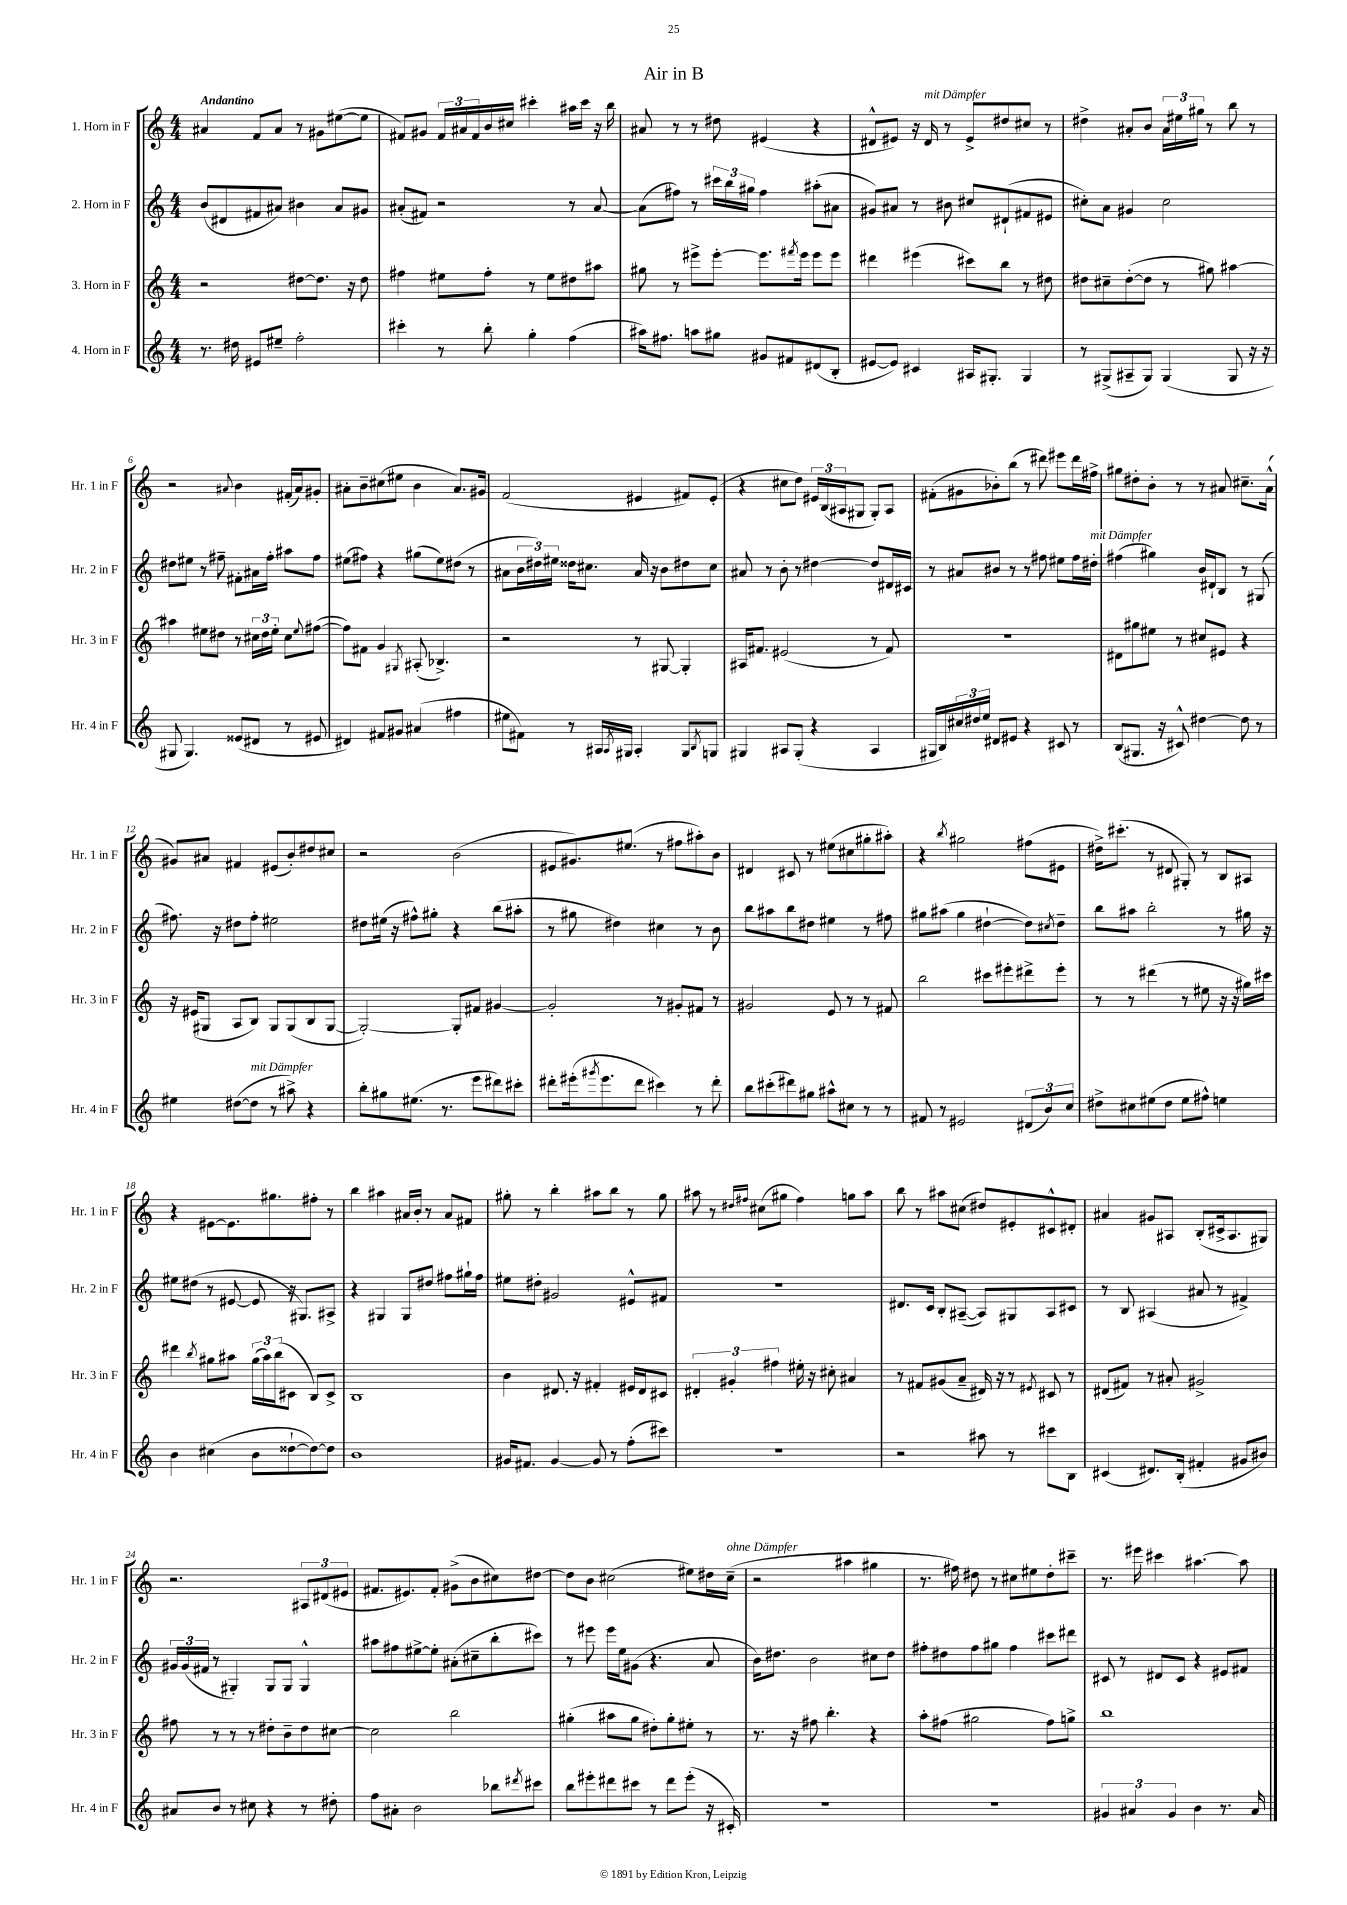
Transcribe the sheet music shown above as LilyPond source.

\header { title = "Air in B" }
<<
\new StaffGroup <<
\new Staff = "s0" \with { instrumentName = "1. Horn in F" shortInstrumentName = "Hr. 1 in F" } {
    \clef treble \key c \major \numericTimeSignature \time 4/4 \tempo "Andantino"
    ais'4 f'8 ais'8 r8 gis'8 eis''8~( eis''8 |
    fis'8) gis'8 \tuplet 3/2 { fis'16 ais'16 fis'16 } b'16 cis''16 cis'''4-. ais''16 cis'''16 r16 b''16 |
    ais'8 r8 r8 dis''8 eis'4( r4 |
    dis'8-^ eis'8) r16 dis'16^\markup { \italic "mit Dämpfer" } r8 eis'8-> dis''8 cis''8 r8 |
    dis''4-> ais'8-. b'8 \tuplet 3/2 { ais'16 eis''16 gis''16 } r8 b''8 r8 |
    r2 \appoggiatura { ais'8 } b'4 fis'16-.( ais'16) gis'8-. |
    ais'8-. b'8-- cis''8( eis''8 b'4 ais'8.) gis'16 |
    f'2( eis'4 fis'8) eis'8-.( |
    r4 cis''8 d''8) \tuplet 3/2 { eis'16 b16( ais16 } gis8 gis8-.) ais8 |
    fis'8-.( gis'8 bes'8-.) b''8( r8 dis'''8) eis'''8 dis'''16 fis''16-> |
    gis''8 dis''8-. b'8-. r8 r8 ais'8 cis''8.-- ais'16-^( |
    gis'8) ais'8 fis'4 eis'8( b'8-.) dis''8 cis''8 |
    r2 b'2( |
    eis'8 gis'8.) eis''8.( r8 fis''8 ais''8-.) b'8 |
    dis'4 cis'8 r8 eis''8( cis''8 gis''8-. ais''8-.) |
    r4 \acciaccatura { b''8 } gis''2 fis''8( eis'8 |
    dis''16->) cis'''8.-.( r8 dis'8 gis8-.) r8 b8 ais8 |
    r4 eis'8~ eis'8. gis''8. fis''8-. r8 |
    b''4 ais''4 ais'16 b'16-. r8 ais'8 fis'8 |
    gis''8-. r8 b''4-. ais''8 b''8 r8 gis''8 |
    ais''8 r8 \grace { dis''16 fis''16 } cis''8( gis''8 fis''4) g''8 ais''8 |
    b''8 r8 ais''8 cis''8( dis''8) eis'8-. cis'8-^ dis'8-. |
    ais'4 gis'8 ais8 b8-.( cis'16-> ais8. gis8) |
    r2. \tuplet 3/2 { ais8 dis'8( eis'8 } |
    fis'8. eis'8.) fis'8-. gis'8->( b'8 cis''8) dis''8~ |
    dis''8 b'8 cis''2( eis''8) dis''16 cis''16--^\markup { \italic "ohne Dämpfer" }( |
    r2 ais''4 gis''4 |
    r8. fis''16) dis''8 r8 cis''8 eis''8 dis''8-. cis'''8-- |
    r8. eis'''16 cis'''4 ais''4.~ ais''8 \bar "|." |
}
\new Staff = "s1" \with { instrumentName = "2. Horn in F" shortInstrumentName = "Hr. 2 in F" } {
    \clef treble \key c \major \numericTimeSignature \time 4/4
    b'8( dis'8 fis'8 ais'8) bis'4 ais'8 gis'8 |
    ais'8-.( fis'8) r2 r8 ais'8~ |
    ais'8( fis''8) r8 \tuplet 3/2 { cis'''16 b''16 gis''16 } fis''4 ais''8-.( ais'8 |
    gis'8) ais'8 r8 bis'8 cis''8 dis'8-!( fis'8 eis'8 |
    cis''8-.) a'8 gis'4 cis''2 |
    dis''8 eis''8 r8 fis''8-- fis'8-. ais'16 fis''16-. ais''8 fis''8 |
    eis''8( fis''8) r4 gis''8( eis''8) dis''8( r8 |
    ais'8 \tuplet 3/2 { b'16 dis''16) eis''16 } disis''16 cis''8. ais'16 r16 b'8 dis''8 cis''8 |
    ais'8 r8 b'8-. r8 dis''4~ dis''8 dis'16 cis'16 |
    r8 ais'8 bis'8 r8 r8 fis''8 eis''8 fis''16 dis''16-.^\markup { \italic "mit Dämpfer" } |
    fis''4( gis''4) b'16 dis'16-! b8 r8 gis8( |
    fis''8.) r16 dis''8 fis''8-. eis''2 |
    dis''8 eis''16( r16 fis''8-^) gis''8-. r4 b''8( ais''8-. |
    r8 gis''8 dis''4) cis''4 r8 b'8 |
    b''8 ais''8 b''8 dis''8 eis''4 r8 fis''8 |
    gis''8 ais''8( gis''4 dis''4~-! dis''8) \acciaccatura { cis''8 } dis''8-- |
    b''8 ais''8 b''2-. r8 gis''16 r16 |
    eis''8 dis''8( r8 eis'8~ eis'8 r16 gis8.) ais8-> |
    r4 gis4 gis8 dis''8 fis''8 gis''16-! fis''16 |
    eis''8 dis''8-. gis'2 eis'8-^ fis'8 |
    R1 |
    dis'8. c'16 b8-. ais8~--( ais8) gis8 ais8 cis'8 |
    r8 b8 ais4( ais'8 r8 fis'4->) |
    \tuplet 3/2 { gis'16 gis'16( fis'16 } r8 gis4-.) gis8 gis8 gis4-^ |
    ais''8 fis''8 eis''8~-> eis''8-. ais'8-.( cis''8-- b''8-. cis'''8) |
    r8 eis'''8 eis'''16 e''16 gis'8( r4. a'8 |
    b'16) dis''8. b'2 cis''8 dis''8 |
    fis''8-. dis''8 fis''8 gis''8 fis''4 cis'''8 dis'''8 |
    cis'8 r8 dis'8 cis'8 r4 eis'8 fis'8 \bar "|." |
}
\new Staff = "s2" \with { instrumentName = "3. Horn in F" shortInstrumentName = "Hr. 3 in F" } {
    \clef treble \key c \major \numericTimeSignature \time 4/4
    r2 dis''8~ dis''8. r16 dis''8 |
    fis''4 eis''8 fis''8-. r8 eis''8 dis''8 ais''8 |
    gis''8 r8 eis'''8-> eis'''8~-. eis'''8. \acciaccatura { fis'''8 } eis'''16 eis'''8 eis'''8 |
    dis'''4 eis'''4( cis'''8) b''8 r8 dis''8 |
    dis''8 cis''8-- dis''8~-.( dis''8 r8 gis''8) ais''4~ |
    ais''4 eis''8 dis''8 r8 \tuplet 3/2 { cis''16 dis''16 eis''16-. } cis''8 \appoggiatura { eis''8 } fis''8~( |
    fis''8) fis'8 g'4 \acciaccatura { gis8 } ais8-.( bes4.->) |
    r2 r8 gis8~ gis4-. |
    ais16 fis'8. eis'2( r8 fis'8) |
    R1 |
    dis'8 gis''8 eis''8 r8 cis''8 eis'8 r4 |
    r16 eis'16( gis8 a8 b8) gis8 gis8( b8 gis8~ |
    gis2~-.) gis8-. fis'8 gis'4~ |
    gis'2-. r8 gis'8-. fis'8 r8 |
    gis'2 e'8 r8 r8 fis'8 |
    b''2 cis'''8 eis'''8-. dis'''8-> eis'''8-. |
    r8 r8 dis'''4( r8 eis''8 r16 r16 gis''16) cis'''16 |
    dis'''4 \acciaccatura { b''8 } gis''8 ais''8 \tuplet 3/2 { gis''16( ais''16) b''16( } cis'8 b8) cis'8-> |
    b1 |
    b'4 dis'8. r16 fis'4-. eis'16 dis'16 cis'8 |
    \tuplet 3/2 { dis'4-. gis'4-. fis''4 } eis''16-. r16 cis''8-. ais'4 |
    r8 fis'8 gis'8( a'8-- dis'16) r16 r8 \acciaccatura { eis'8 } cis'8 r8 |
    dis'8( fis'8) r8 ais'8-. gis'2-> |
    fis''8 r8 r8 r8 dis''8-. b'8-- dis''8 cis''8~ |
    cis''2 b''2 |
    gis''4-.( ais''8 gis''8 dis''8-.) gis''8-. eis''8-. r8 |
    r8. r16 fis''8 b''4.-. r4 |
    a''8-. fis''8( gis''2 fis''8) g''8-> |
    b''1 \bar "|." |
}
\new Staff = "s3" \with { instrumentName = "4. Horn in F" shortInstrumentName = "Hr. 4 in F" } {
    \clef treble \key c \major \numericTimeSignature \time 4/4
    r8. dis''16 eis'8 eis''8-- f''2-. |
    cis'''4-. r8 b''8-. g''4-. f''4( |
    ais''16) fis''8. a''8 gis''8 gis'8 fis'8 dis'8( b8-. |
    eis'8~ eis'8) cis'4 ais16 gis8.-. gis4 |
    r8 gis8->( ais8-- gis8) gis4( gis8 r16 r16 |
    gis8 gis4.) eisis'8( dis'8 r8 eis'8 |
    dis'4) fis'8 gis'8 ais'4( fis''4 |
    eis''8 fis'8) r8 ais16 \acciaccatura { ais8 } gis16 ais4-. gis8 \acciaccatura { b8 } g8 |
    gis4 ais8 gis8-.( r4 ais4 |
    gis16 b16) \tuplet 3/2 { cis''16 dis''16 e''16 } dis'8 eis'8 r4 cis'8 r8 |
    b8( gis8. r16 cis'8-^) dis''4~ dis''8 r8 |
    eis''4 dis''8~( dis''8^\markup { \italic "mit Dämpfer" } r8 ais''8->) r4 |
    b''8-. gis''8 eis''8.( r8. e'''8 dis'''8) cis'''8-. |
    dis'''8-. eis'''16-.( \acciaccatura { gis'''8 } eis'''8. dis'''8 cis'''4) r8 dis'''8-. |
    b''8 cis'''8-.( dis'''8) gis''8 ais''8-^ cis''8 r8 r8 |
    fis'8 r8 eis'2 \tuplet 3/2 { dis'8( b'8) c''8 } |
    dis''8-> cis''8 eis''8( dis''8 eis''8 fis''8-^) e''4 |
    b'4 cis''4( b'8 disis''8~-! disis''8~) disis''8 |
    b'1 |
    gis'16 fis'8. gis'4~ gis'8 r8 f''8-.( cis'''8) |
    R1 |
    r2 ais''8 r8 cis'''8 b8 |
    cis'4( dis'8.) b16-.( fis'4-. gis'8 bis'8) |
    ais'8 b'8 r8 cis''8 r4 r8 dis''8-. |
    f''8 ais'8-. b'2 bes''8 \acciaccatura { dis'''8 } cis'''8 |
    b''8 eis'''8-. dis'''8 cis'''8 r8 dis'''8 eis'''8-.( r16 cis'16-.) |
    R1 |
    R1 |
    \tuplet 3/2 { gis'4 ais'4 gis'4 } b'4 r8. ais'16 \bar "|." |
}
>>
>>
